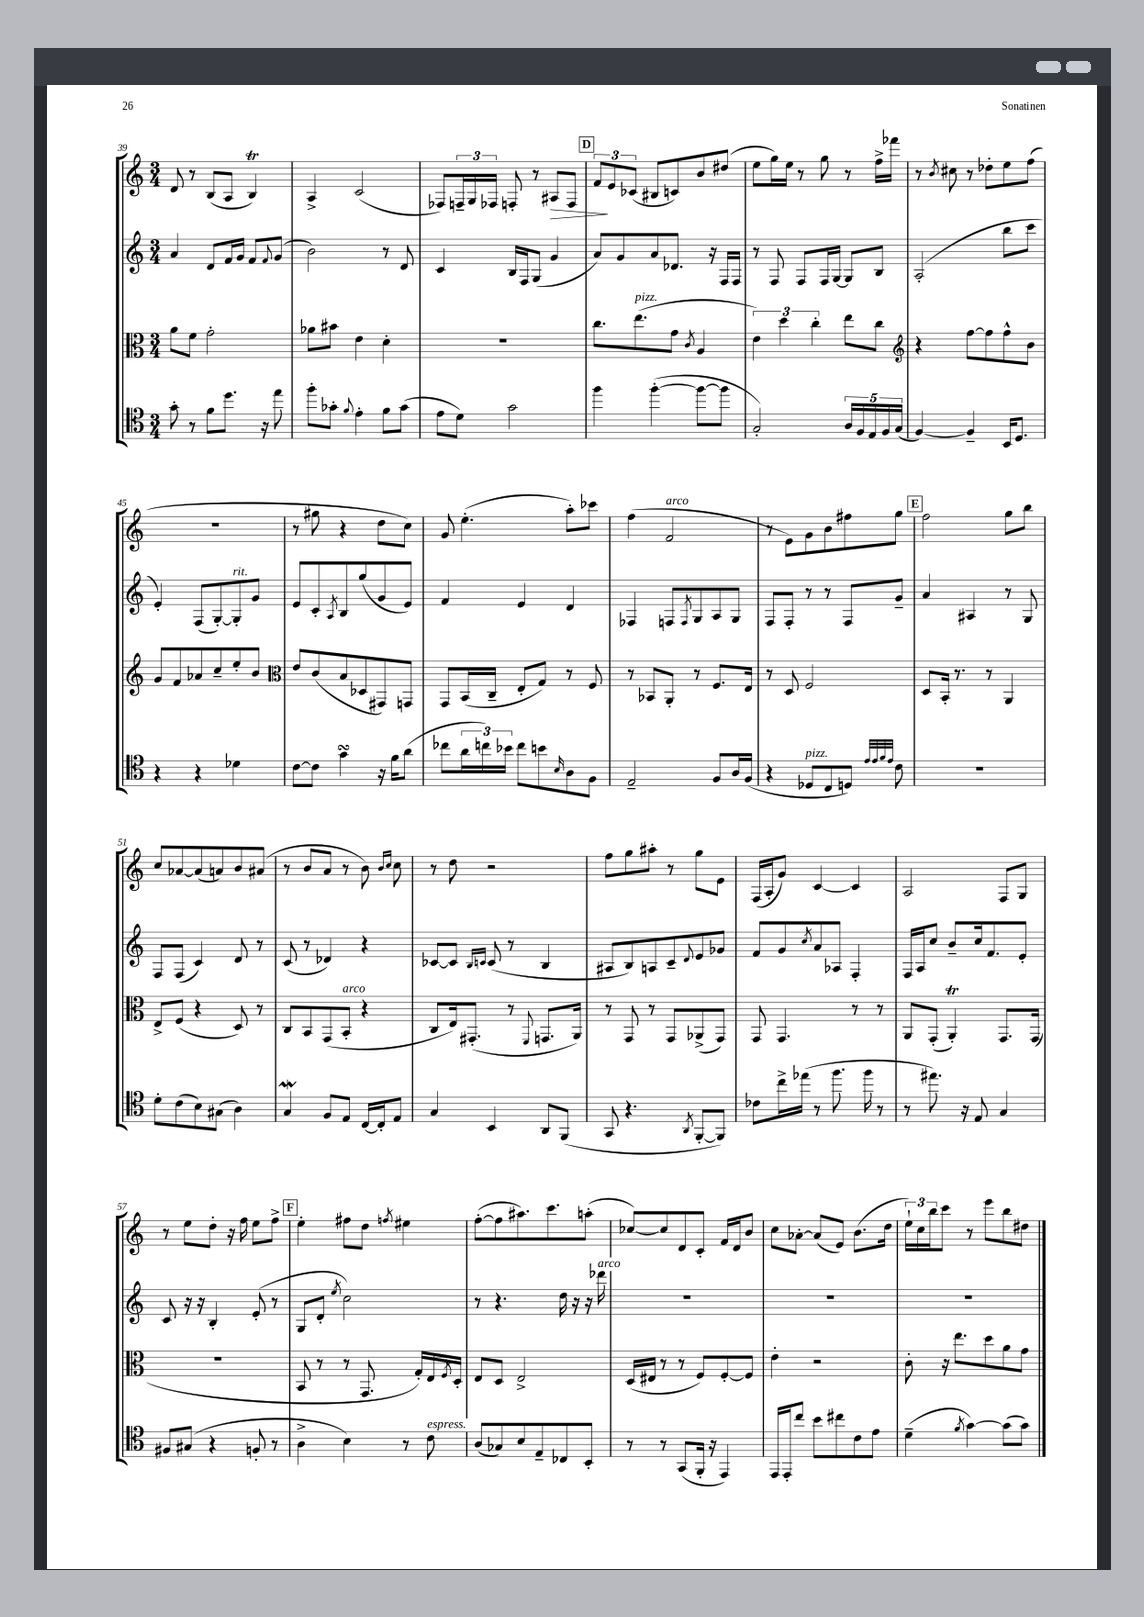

**kern	**kern	**kern	**kern
*staff4	*staff3	*staff2	*staff1
*clefC4	*clefC3	*clefG2	*clefG2
*k[]	*k[]	*k[]	*k[]
*M3/4	*M3/4	*M3/4	*M3/4
8g'	8a	4a	8d
8r	8f	.	8r
8f	2g'	8d	(8B
8.dd	.	16f	8A
.	.	16g	.
.	.	8f	4B)
16r	.	.	.
.	.	8qqf	.
8ee	.	(8g	.
=	=	=	=
8ff'	8a-	2b)	4A^
8g-'	8b#	.	.
8qqf	.	.	.
4e'	4e	.	(2c
8f	4d'	8r	.
(8g-	.	8d	.
=	=	=	=
8e	2.r	4c	8F-)
8d)	.	.	24F~
.	.	.	24G
.	.	.	24F-
2g	.	16B	8F'
.	.	16F	.
.	.	(8G	8r
.	.	4g	8A#
.	.	.	8F
=	=	=	=
4ff	8.cc	8a)	12f
.	.	.	12e
.	.	8g	.
.	.	.	(12c-
.	(8.ee	.	.
([4ff'	.	8a	8B#
.	8g	8.d-	8c)
.	8qc	.	.
8ff_	4A	.	8b
.	.	16r	.
8ff]	.	16F	(8dd#
.	.	16F	.
=	=	=	=
2G')	6e)	8r	8ee
.	.	8F	16gg)
.	6dd	.	.
.	.	.	16ee
.	.	8F	8r
.	6cc'	.	.
.	.	16F	8gg
.	.	[16G	.
20A	8ee	8G]	8r
20F	.	.	.
20E	.	.	.
.	8cc	8B	16ff^
20F	.	.	.
.	.	.	16fff-
(20G	.	.	.
=	=	=	=
*	*clefG2	*	*
[4F)	4r	(2A'	8r
.	.	.	8qb
.	.	.	8cc#
4F~]	[8ff	.	8r
.	8ff]	.	8dd-'
16BB	8ff^^	8bb	8ee
8.D	.	.	.
.	8b	8ccc	(8ff
=	=	=	=
4r	8g	4e')	2.r
.	8f	.	.
4r	8a-	(8F	.
.	8cc~	[8G')	.
4d-	8ee'	8G']	.
.	8b	8g	.
=	=	=	=
*	*clefC3	*	*
[8c	8e	8e	8r
8c]	(8c	8c'	8gg#
.	.	8qA	.
4g	8B	8B	4r
.	8D-	(8gg	.
16r	8GG#)	8g	8dd
16f	.	.	.
(8a	8GG	8e)	8cc)
=	=	=	=
8cc-	8GG	4f	8g
24a	(16BB	.	(4.ee'
24cc)	.	.	.
.	16C~	.	.
24b-	.	.	.
8cc	8E'	4e	.
8b	8G)	.	.
16qqB	.	.	.
8A	8r	4d	8aa')
8F	8F	.	8ccc-
=	=	=	=
2E~	8r	4F-	(4ff
.	8BB-	.	.
.	8AA'	8F	2f
.	.	8qF	.
.	8r	8G	.
8F	8.F	8A	.
16A	.	8G	.
(16F	16E	.	.
=	=	=	=
4r	8r	8F	8r
.	8D	8F'	8e)
8D-	2F	8r	8g
8C	.	8r	8b
8D)	.	8F	8ff#
32qqe	.	.	.
32qqe	.	.	.
32qqf	.	.	.
32qqe	.	.	.
8c	.	8g~	8gg
=	=	=	=
2.r	8D	4a	2ff
.	16BB'	.	.
.	8.r	.	.
.	.	4A#	.
.	8r	.	.
.	4AA	8r	8gg
.	.	8G	8bb
=	=	=	=
8d'	8E^	8F	8cc
(8c	(8F	(8F	[8a-
8B)	4r	4c)	(8a-]
(8G#	.	.	8a)
4A)	8D)	8d	8b
.	8r	8r	(8a#
=	=	=	=
4G	8C	(8c	8r
.	8BB	8r	8b
8F	(8GG	4d-)	8a
8E	8BB'	.	8r
[16C	4r	4r	8b)
16C']	.	.	.
.	.	.	16qqb
.	.	.	16qqcc
8E	.	.	8cc
=	=	=	=
4G	8C	[8c-	8r
.	16E)	8c-]	8dd
.	(8.GG#'	.	.
.	.	16qqB	.
.	.	16qqc	.
4BB	.	(8c	2r
.	8r	8r	.
.	8qqFF	.	.
8AA	8.GG	4B	.
(8FF	.	.	.
.	16AA)	.	.
=	=	=	=
8GG	8r	8A#	8ff
4.r	8GG	8B)	8gg
.	8r	8A	8aa#'
.	8GG	8c~	8r
8qAA	.	8qqd	.
[8FF'	(8AA-^	8e	8gg
8FF])	8GG)	8g-	8e
=	=	=	=
8c-	8GG	8f	(16F
.	.	.	16A'
16cc^	4.GG	8g	8g)
(16ee-	.	.	.
.	.	8qcc	.
8r	.	8a	[4c
8.ff	.	8A-	.
.	8r	4F'	4c]
16ff	.	.	.
8r	8r	.	.
=	=	=	=
8r	8AA	16F	2A
.	.	16A	.
8.ee#)	(8GG'	8cc	.
.	4AA')	8b~	.
16r	.	.	.
8E	.	16cc	.
.	.	8.f	.
4G	8.GG	.	8F
.	.	8e'	8G
.	(16GG	.	.
=	=	=	=
8F#	2.r	8c	8r
(8G#	.	16r	8ee
.	.	16r	.
4r	.	4B'	8dd'
.	.	.	16r
.	.	.	16ff
8F'	.	(8e'	8ee
8r	.	8r	8ff^
=	=	=	=
4A^	8BB	8G	4ee'
.	8r	8d'	.
.	.	8qee	.
4B)	8r	2cc)	8ff#
.	8.GG	.	8dd
.	.	.	8qff
8r	.	.	4ee#
.	16G')	.	.
8c	16E	.	.
.	8qF	.	.
.	16D'	.	.
=	=	=	=
(8A	8E	8r	([8ff'
8G-)	8D	4.r	8ff]
8B	2E^	.	8.aa#)
8E~	.	.	.
.	.	.	8.ccc
8C-	.	16dd	.
.	.	16r	.
8BB'	.	16r	(8aa'
.	.	16ddd-	.
=	=	=	=
8r	(16D	2.r	[8cc-)
.	16E#	.	.
8r	8r	.	8cc-]
(8GG	8r	.	8d
16FF'	8F)	.	8c'
16r	.	.	.
4EE)	[8F'	.	16f
.	.	.	16d
.	8F]	.	8b
=	=	=	=
16EE	4e'	2.r	8cc
16EE'	.	.	.
8cc	.	.	[8a-'
8b	2r	.	(8a-]
8cc#	.	.	8e)
8c	.	.	(8.b
8e	.	.	.
.	.	.	16dd
=	=	=	=
(4d~	8c'	2.r	24ee`)
.	.	.	24cc
.	.	.	24bb
.	16r	.	8ccc
.	8.ee	.	.
8qf	.	.	.
[4g)	.	.	8r
.	8dd	.	8eee
(8g]	8a	.	8bb
8g)	8g	.	8dd#
==	==	==	==
*-	*-	*-	*-
